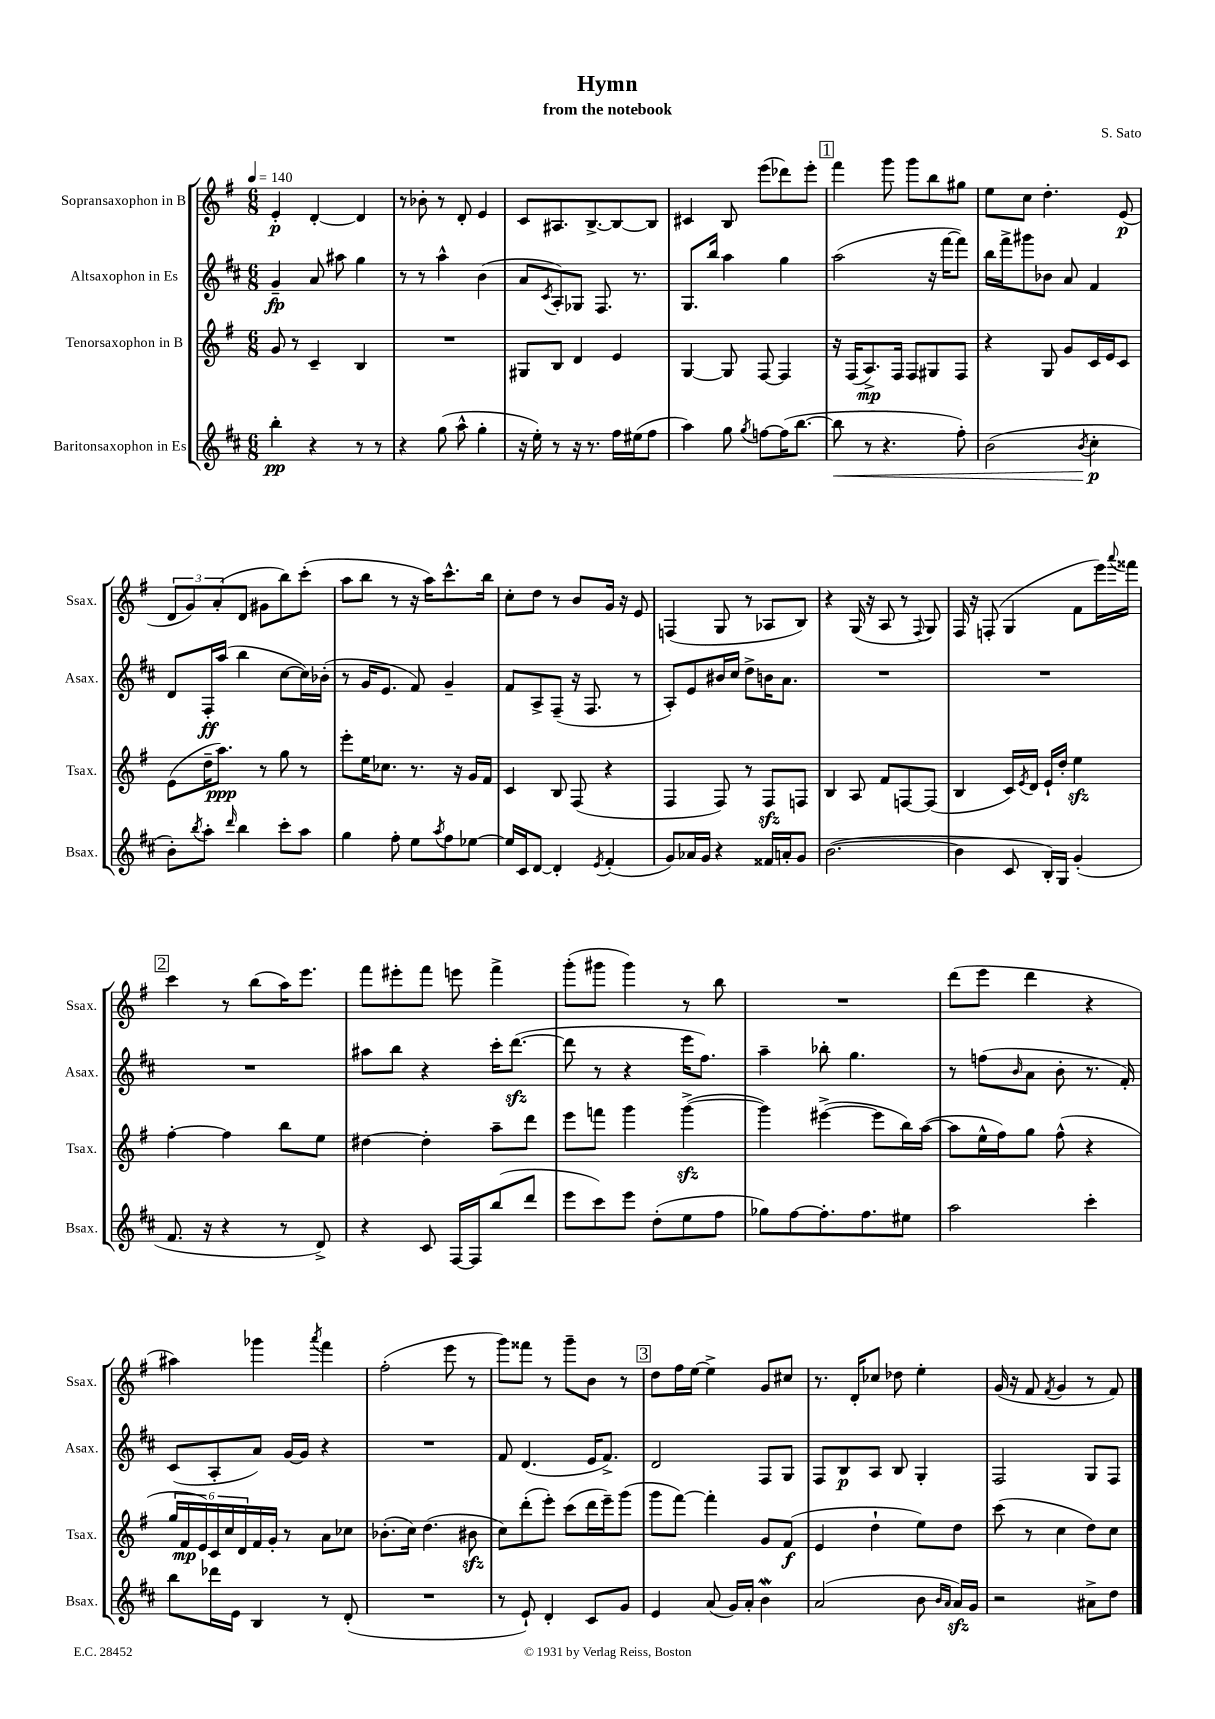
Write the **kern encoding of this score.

**kern	**kern	**kern	**kern
*staff4	*staff3	*staff2	*staff1
*clefG2	*clefG2	*clefG2	*clefG2
*k[f#c#]	*k[f#]	*k[f#c#]	*k[f#]
*M6/8	*M6/8	*M6/8	*M6/8
*MM140	*MM140	*MM140	*MM140
4bb'	8g	4g~	4e'
.	8r	.	.
4r	4c~	8a	[4d'
.	.	8aa#	.
8r	4B	4gg	4d]
8r	.	.	.
=	=	=	=
4r	2.r	8r	8r
.	.	8r	8b-'
(8gg	.	4aa^^	8r
8aa^^	.	.	8d'
4gg'	.	(4b	4e
=	=	=	=
16r	8G#	8a	8c
16ee')	.	.	.
.	.	8qc#	.
8r	8B	8A')	8.A#
16r	4d	8G-	.
8.r	.	.	[8.B^
.	.	8.F#	.
16ff#	4e	.	8B_
(16ee#	.	8.r	.
8ff#	.	.	8B]
=	=	=	=
4aa)	[4G	8.G	4c#
.	.	16bb	.
8gg	8G]	4aa	8B
8qgg	.	.	.
[8ff	[8F#	.	(8eee
(16ff]	4F#]	4gg	8ddd-)
[8.bb	.	.	.
.	.	.	8eee'
=	=	=	=
8bb]	16r	(2aa	4fff#
.	(16F#	.	.
8r	8.A^)	.	.
4.r	.	.	8ggg
.	16F#	.	.
.	8F#	.	8ggg
.	8G#	16r	8bb
.	.	[16fff#	.
8ff#')	8F#	8fff#])	8gg#
=	=	=	=
(2b	4r	16bb	8ee
.	.	16fff#^	.
.	.	8ggg#	8cc
.	8G	8b-	4.dd'
.	8g	8a	.
8qb	.	.	.
4cc#'	16c	4f#	.
.	16e	.	.
.	8c	.	(8e
=	=	=	=
8b')	(8e	8d	12d
.	.	.	12g)
8qbb	.	.	.
8aa'	16dd~	16F#'	.
.	.	.	(12a'
.	8.aa)	(16aa	.
16qqddd	.	.	.
4bb	.	4bb	8d
.	8r	.	8g#
8ccc#'	8gg	[8cc#	8bb)
8aa	8r	16cc#])	(8ccc'
.	.	(16b-'	.
=	=	=	=
4gg	8eee'	8r	8aa
.	16ee	16g	8bb
.	8.cc-	8.e	.
8ff#'	.	.	8r
8ee	8.r	8f#)	16r
.	.	.	16aa)
8qaa	.	.	.
8ff#	.	4g~	8.ccc^^
.	16r	.	.
[8ee-	16g	.	.
.	16f#	.	16bb
=	=	=	=
16ee-]	4c	8f#	8cc'
16c#	.	.	.
[8d	.	8A^	8dd
4d']	8B	(8F#~	8r
.	(8F#	16r	8b
.	.	8.F#	.
8qe	.	.	.
(4f#'	4r	.	16g
.	.	.	16r
.	.	8r	8e
=	=	=	=
8g)	4F#	8A')	(4F
16a-	.	8e	.
16g	.	.	.
4r	8F#)	16b#	8G
.	.	16cc#	.
.	8r	8dd^	8r
16f##	8F#	16b	8A-
16a'	.	8.a	.
8g	8F	.	8B)
=	=	=	=
([2.b	4B	2.r	4r
.	8A	.	(16G
.	.	.	16r
.	8f#	.	8A
.	[8F	.	8r
.	.	.	8qqF#
.	(8F]	.	8G)
=	=	=	=
4b]	4B	2.r	16F#
.	.	.	16r
.	.	.	(8F'
8c#	16c)	.	4G
.	8qe	.	.
.	16d	.	.
16B')	16e`	.	.
16G	16dd'	.	.
(4g'	4ee	.	8f#
.	.	.	16eee)
.	.	.	8qqaaa
.	.	.	16fff##
=	=	=	=
8.f#	[4ff#'	2.r	4ccc
16r	.	.	.
4r	4ff#]	.	8r
.	.	.	(8bb
8r	8bb	.	16aa)
.	.	.	8.eee
8d^)	8ee	.	.
=	=	=	=
4r	[4dd#	8aa#	8fff#
.	.	8bb	8eee#'
8c#	4dd#']	4r	8fff#
[16F#	.	.	8eee
16F#]	.	.	.
(8bb	8aa~	16ccc#'	4fff#^
.	.	([8.ddd	.
8ddd	8ddd	.	.
=	=	=	=
8eee	8eee	8ddd]	(8ggg'
8ccc#)	8fff	8r	8ggg#
8eee	4ggg	4r	4ggg#)
(8dd'	.	.	.
8ee	([4ggg^	16eee	8r
.	.	8.ff#)	.
8ff#	.	.	8bb
=	=	=	=
8gg-)	4ggg])	4aa~	2.r
[8ff#	.	.	.
8.ff#']	([4eee#^	8bb-'	.
.	.	4.gg	.
8.ff#	.	.	.
.	8eee#]	.	.
8ee#	16bb)	.	.
.	([16aa	.	.
=	=	=	=
2aa	8aa]	8r	(8ddd
.	16ee^^	(8ff	8eee
.	16ff#)	.	.
.	.	16qqb	.
.	8gg	8a	4ddd
.	(8ff#^^	8b'	.
4ccc#'	4r	8.r	4r
.	.	16f#')	.
=	=	=	=
8bb	24gg	(8c#	4aa#)
.	24f#	.	.
.	24e)	.	.
16ddd-	24c	8A'	.
.	24cc	.	.
16e	.	.	.
.	24d	.	.
4B	16f#	8a)	4ggg-
.	16g'	.	.
.	8r	[16g	.
.	.	16g]	.
.	.	.	8qaaa
8r	8a	4r	4fff#
(8d'	8cc-	.	.
=	=	=	=
2.r	(8.b-'	2.r	(2ff#'
.	16cc)	.	.
.	(4.dd	.	.
.	.	.	8eee
.	8b#	.	8r
=	=	=	=
8r	8cc)	8f#	8ggg)
8e`)	(8ddd'	(4.d	8fff##
4d'	8eee')	.	8r
.	(8ccc	.	8ggg~
8c#	16ddd	16e	8b
.	16eee~)	8.f#^)	.
8g	(8ggg	.	8r
=	=	=	=
4e	8ggg	2d	8dd
.	[8fff#)	.	16ff#
.	.	.	[16ee
(8a	4fff#']	.	4ee^]
16g)	.	.	.
16a'	.	.	.
4b	8g	8F#	8g
.	(8f#	8G	8cc#
=	=	=	=
(2a	4e	8F#	8.r
.	.	8B	.
.	.	.	16d'
.	4dd`	8A	8cc-
.	.	8B	8dd-
8b	8ee)	4G'	4ee'
16qqb	.	.	.
16qqa	.	.	.
16a)	8dd	.	.
16g	.	.	.
=	=	=	=
2r	(8ccc	2F#	(16g
.	.	.	16r
.	8r	.	8f#
.	.	.	8qf#
.	4cc	.	4g
8a#^	8dd)	8G	8r
8dd	8cc	8F#	8f#)
==	==	==	==
*-	*-	*-	*-
